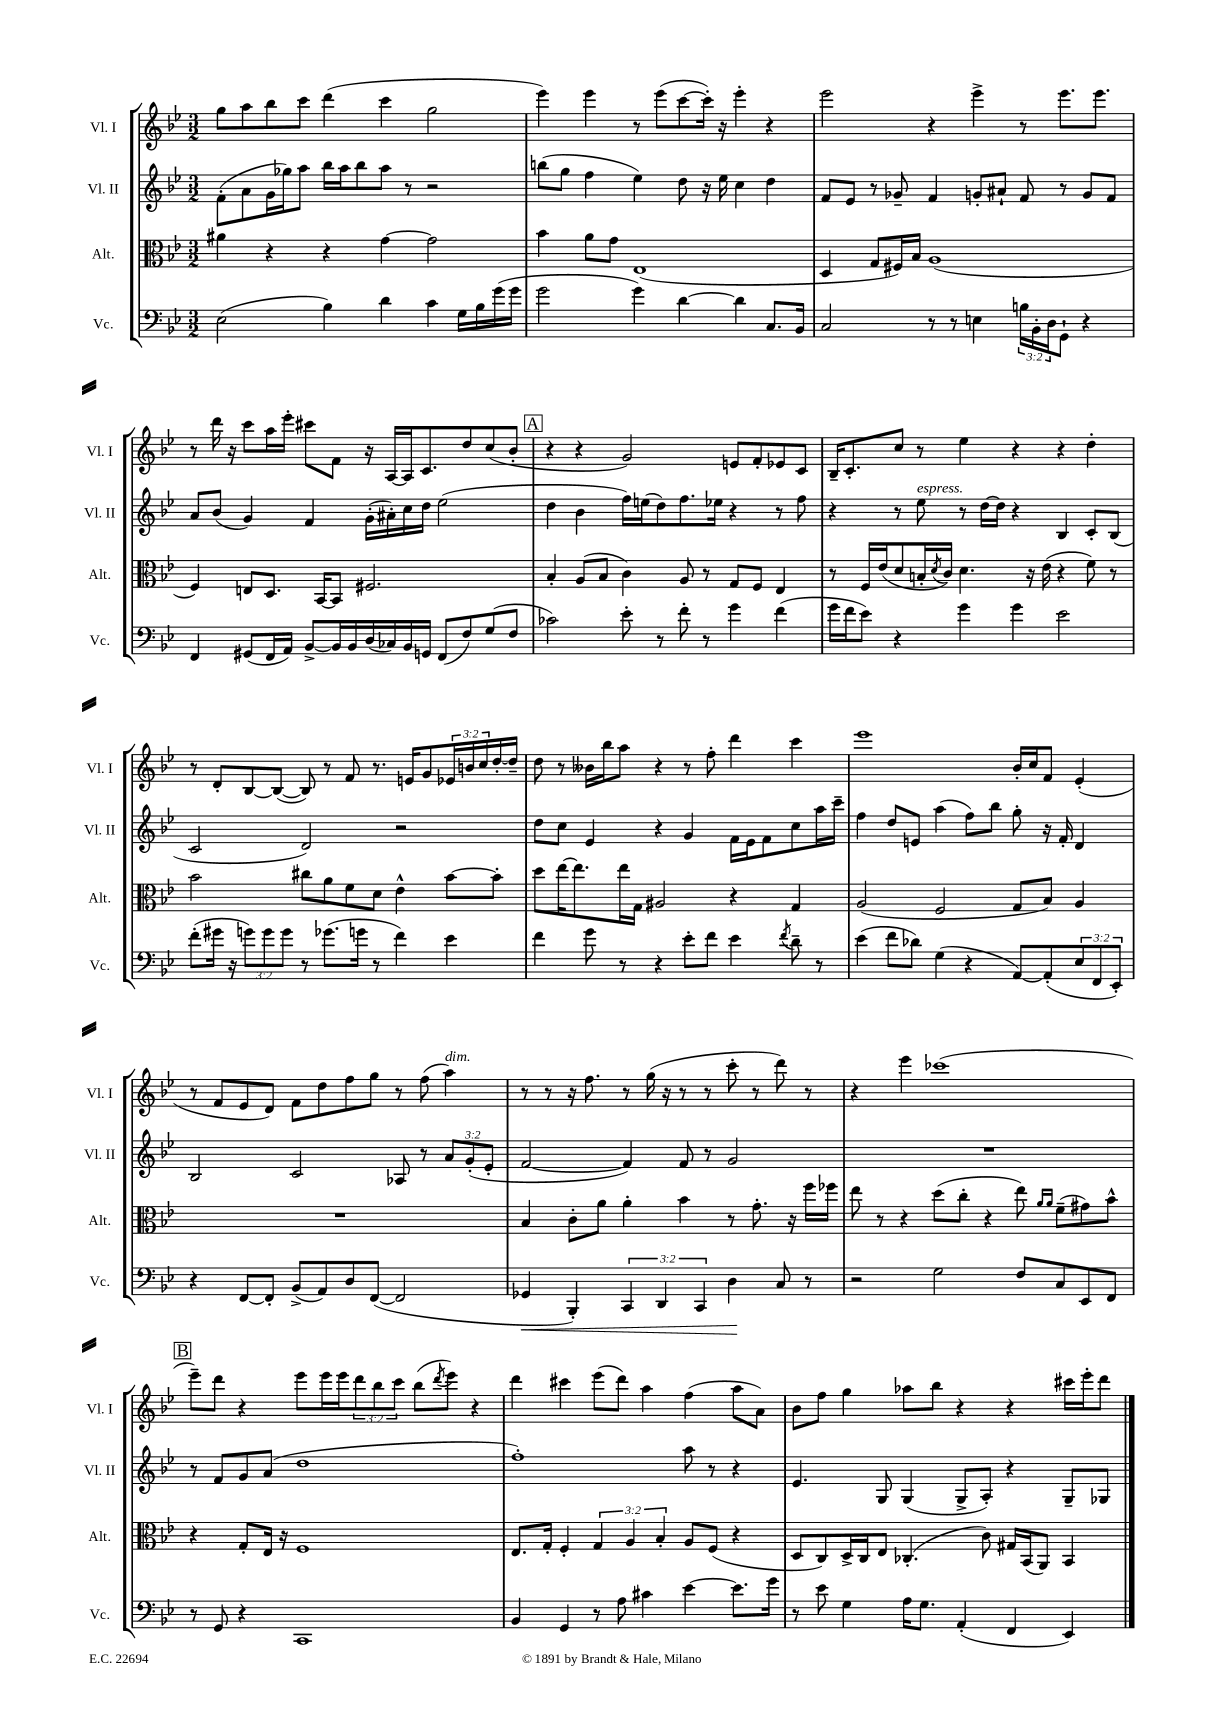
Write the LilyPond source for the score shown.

<<
\new StaffGroup <<
\new Staff = "s0" \with { instrumentName = "Vl. I" shortInstrumentName = "Vl. I" } {
    \clef treble \key bes \major \numericTimeSignature \time 3/2 \override Staff.TupletNumber.text = #tuplet-number::calc-fraction-text
    g''8 a''8 bes''8 c'''8 d'''4( c'''4 g''2 |
    ees'''4) ees'''4 r8 ees'''8( c'''8~ c'''16-.) r16 ees'''4-. r4 |
    ees'''2 r4 ees'''4-> r8 ees'''8. ees'''8. |
    r8 d'''16 r16 c'''8 a''16 ees'''16-. cis'''8 f'8 r16 a16~ a16 c'8. d''8 c''8( bes'8-. |
    \mark \markup { \box "A" } r4 r4 g'2) e'8 f'8-. ees'8 c'8 |
    bes16-- c'8.-. c''8 r8 ees''4 r4 r4 d''4-. |
    r8 d'8-. bes8~ bes8~( bes8) r8 f'8 r8. e'16 g'8 \tuplet 3/2 { ees'16 b'16 c''16 } d''16~-. d''16-- |
    d''8 r8 beses'16 bes''16 a''8 r4 r8 f''8-. d'''4 c'''4 |
    ees'''1 bes'16-. c''16 f'8 ees'4-.( |
    r8 f'8 ees'8 d'8) f'8 d''8 f''8 g''8 r8 f''8( a''4^\markup { \italic "dim." }) |
    r8 r8 r16 f''8. r8 g''16( r16 r8 r8 c'''8-. r8 d'''8) r8 |
    r4 ees'''4 ces'''1( |
    \mark \markup { \box "B" } ees'''8--) d'''8 r4 ees'''8 ees'''16 ees'''16 \tuplet 3/2 { d'''8 bes''8 c'''8 } bes''8( \acciaccatura { d'''8 } ees'''8) r4 |
    d'''4 cis'''4 ees'''8( d'''8) a''4 f''4( a''8 a'8) |
    bes'8 f''8 g''4 aes''8 bes''8 r4 r4 cis'''16 ees'''16-. d'''8 \bar "|." |
}
\new Staff = "s1" \with { instrumentName = "Vl. II" shortInstrumentName = "Vl. II" } {
    \clef treble \key bes \major \numericTimeSignature \time 3/2 \override Staff.TupletNumber.text = #tuplet-number::calc-fraction-text
    f'8-.( a'8 g'16 ges''16) a''8 bes''16 a''16 bes''8 a''8 r8 r2 |
    b''8( g''8 f''4 ees''4) d''8 r16 ees''16 c''4 d''4 |
    f'8 ees'8 r8 ges'8-- f'4 g'8-. ais'8-! f'8 r8 g'8 f'8 |
    a'8 bes'8( g'4) f'4 g'16-.( ais'16-.) c''16 d''16 ees''2( |
    \mark \markup { \box "A" } d''4 bes'4 f''16) e''16( d''8) f''8. ees''16 r4 r8 f''8 |
    r4 r8 ees''8^\markup { \italic "espress." } r8 d''16~ d''16 r4 bes4 c'8-. bes8( |
    c'2 d'2) r2 |
    d''8 c''8 ees'4 r4 g'4 f'16 ees'16 f'8 c''8 a''16 c'''16-- |
    f''4 d''8 e'8 a''4( f''8) bes''8 g''8-. r16 f'16-. d'4 |
    bes2 c'2 aes8 r8 \tuplet 3/2 { a'8 g'8-.( ees'8-. } |
    f'2~ f'4) f'8 r8 g'2 |
    R1. |
    \mark \markup { \box "B" } r8 f'8 g'8 a'8( d''1 |
    f''1-.) a''8 r8 r4 |
    ees'4. g8 g4( g8-> a8-.) r4 g8-- ges8 \bar "|." |
}
\new Staff = "s2" \with { instrumentName = "Alt." shortInstrumentName = "Alt." } {
    \clef alto \key bes \major \numericTimeSignature \time 3/2 \override Staff.TupletNumber.text = #tuplet-number::calc-fraction-text
    ais'4 r4 r4 g'4~ g'2 |
    bes'4 a'8 g'8 ees1( |
    d4 g8 fis16) bes16 a1( |
    f4) e8 d8. bes,16~ bes,8 fis2. |
    \mark \markup { \box "A" } bes4-. a8( bes8 c'4) a8 r8 g8 f8 ees4 |
    r8 f16 ees'16( d'8 b16-. \acciaccatura { d'8 } c'16) d'4. r16 ees'16( r4 f'8) r8 |
    bes'2 cis''8 a'8 f'8 d'8 ees'4-^ bes'8~ bes'8-. |
    d''8 ees''16~ ees''8. ees''16 g16 ais2 r4 g4 |
    a2( f2 g8 bes8) a4 |
    R1. |
    bes4 c'8-. a'8 a'4-. bes'4 r8 g'8.-. r16 f''16 fes''16 |
    ees''8 r8 r4 d''8( c''8-. r4 ees''8) \grace { a'16 a'16 } f'8--( gis'8) bes'8-^ |
    \mark \markup { \box "B" } r4 g8-. ees16 r16 f1 |
    ees8. g16-. f4-. \tuplet 3/2 { g4 a4 bes4-. } a8 f8( r4 |
    d8 c8) d16-> c16 ees8 ces4.-.( c'8) gis16 bes,16( a,8) bes,4 \bar "|." |
}
\new Staff = "s3" \with { instrumentName = "Vc." shortInstrumentName = "Vc." } {
    \clef bass \key bes \major \numericTimeSignature \time 3/2 \override Staff.TupletNumber.text = #tuplet-number::calc-fraction-text
    ees2( bes4) d'4 c'4 g16 bes16 g'16( g'16 |
    g'2 g'4) d'4~ d'4 c8. bes,16 |
    c2 r8 r8 e4 \tuplet 3/2 { b16 bes,16-. d16 } g,8-! r4 |
    f,4 gis,8( f,16 a,16) bes,8~-> bes,16 bes,16 d16( ces16) bes,16 g,16 f,8( f8) g8( f8 |
    \mark \markup { \box "A" } ces'2) ees'8-. r8 f'8-. r8 g'4 f'4( |
    g'16 f'16 ees'8) r4 g'4 g'4 ees'2 |
    f'8-.( gis'16 r16 \tuplet 3/2 { g'8) g'8 g'8 } r8 ges'8.( g'16 r8 f'4) ees'4 |
    f'4 g'8 r8 r4 ees'8-. f'8 ees'4 \acciaccatura { f'8 } d'8-- r8 |
    ees'4( f'8 des'8) g4( r4 a,8~) a,8-.( \tuplet 3/2 { ees8 f,8 ees,8-.) } |
    r4 f,8~ f,8-. bes,8->( a,8) d8 f,8~( f,2 |
    ges,4\< bes,,4-.) \tuplet 3/2 { c,4 d,4 c,4 } d4\! c8 r8 |
    r2 g2 f8 c8 ees,8 f,8 |
    \mark \markup { \box "B" } r8 g,8 r4 c,1 |
    bes,4 g,4 r8 a8 cis'4 ees'4~ ees'8. g'16 |
    r8 ees'8 g4 a16 g8. a,4-.( f,4 ees,4) \bar "|." |
}
>>
>>
\layout { \context { \Score \remove "Bar_number_engraver" } }
